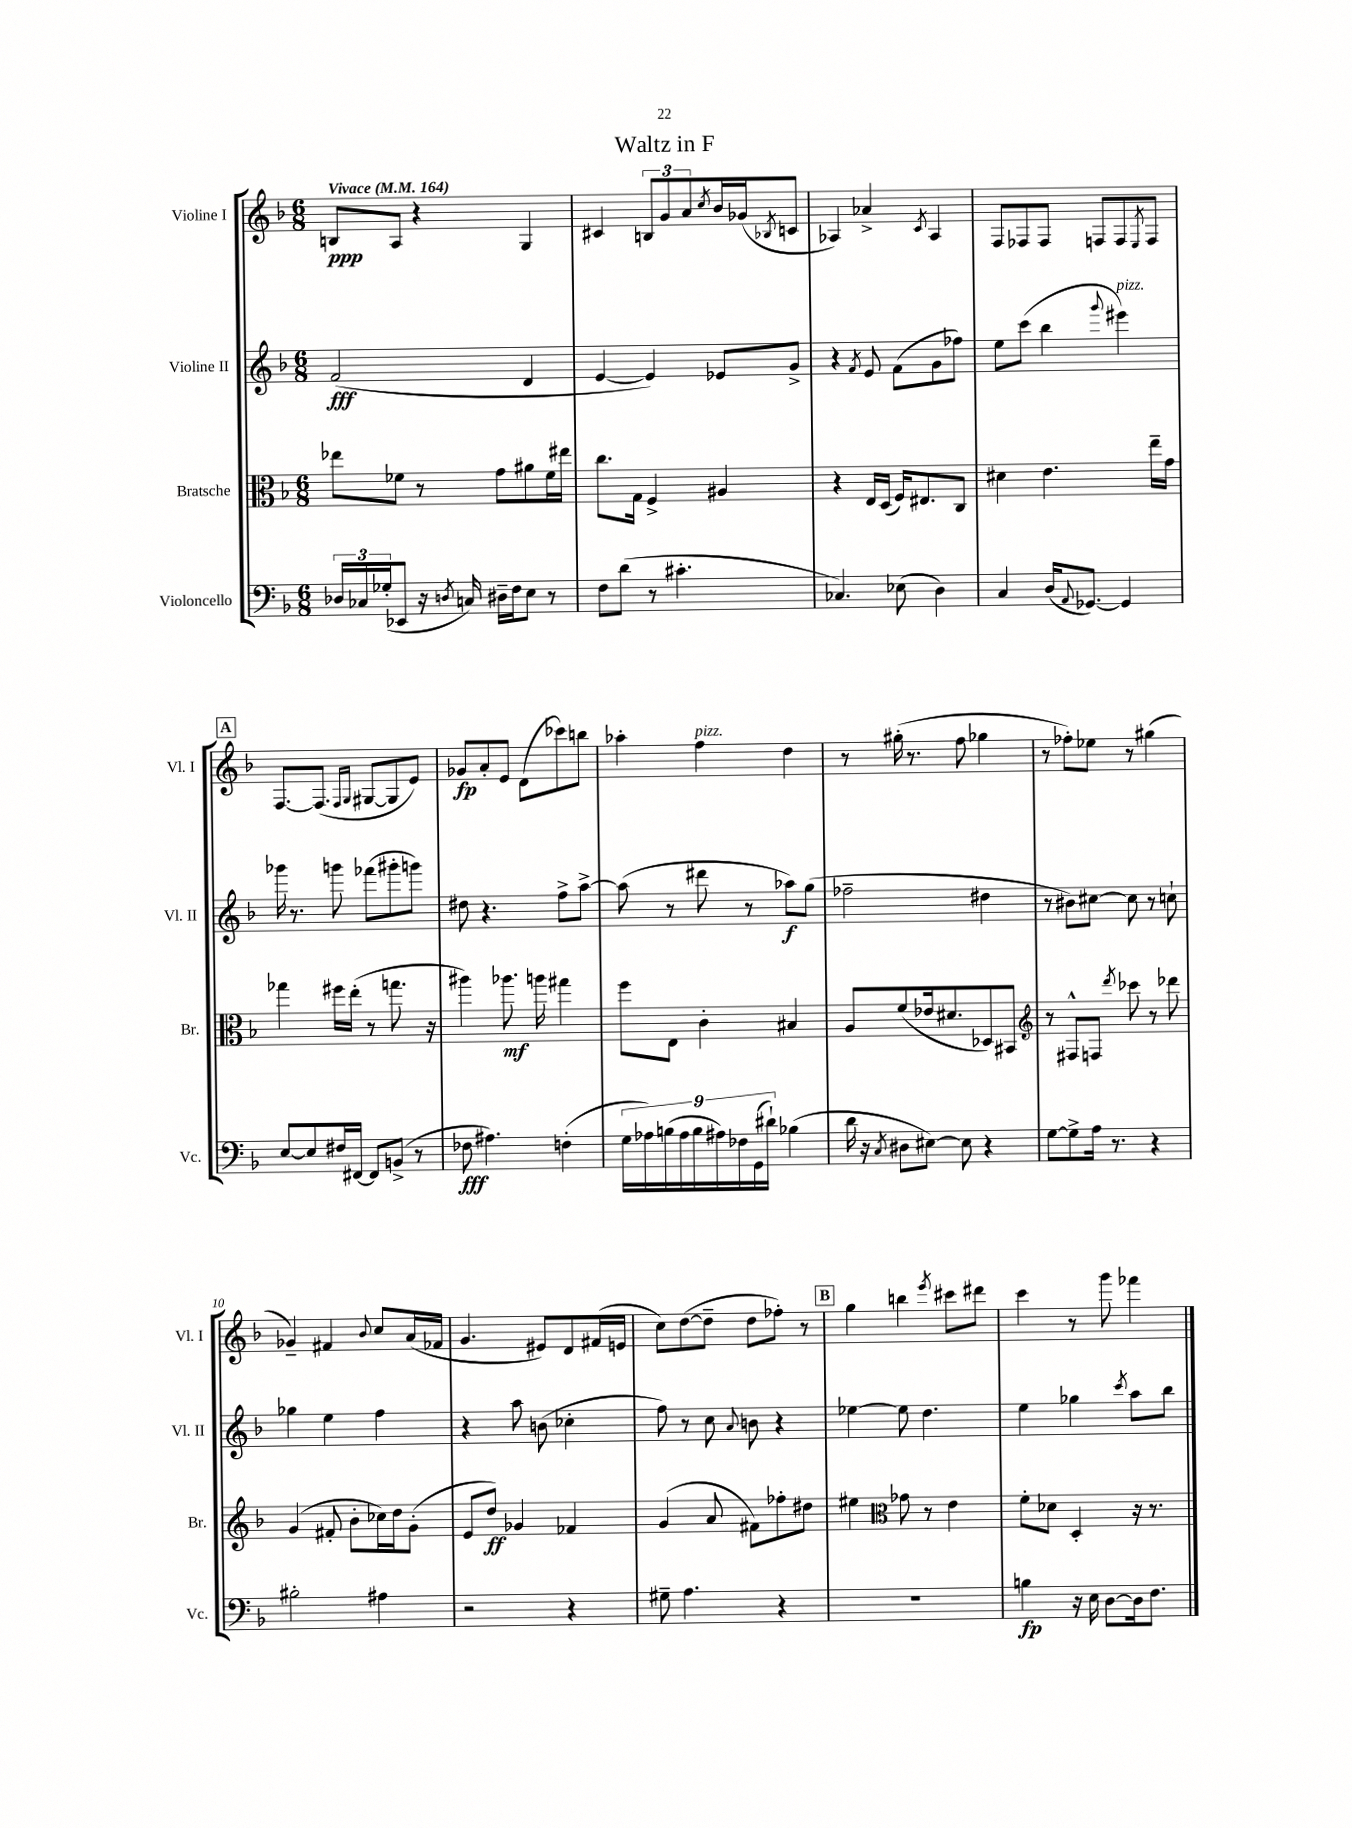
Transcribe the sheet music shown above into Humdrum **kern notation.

**kern	**kern	**kern	**kern
*staff4	*staff3	*staff2	*staff1
*clefF4	*clefC3	*clefG2	*clefG2
*k[b-]	*k[b-]	*k[b-]	*k[b-]
*M6/8	*M6/8	*M6/8	*M6/8
*MM164	*MM164	*MM164	*MM164
24D-/LL	8ee-\L	(2f/	8B/L
24C-/	.	.	.
(24G-'/J	.	.	.
8EE-/J	8f-\J	.	8A/J
16r	8r	.	4r
8qD/	.	.	.
16C/)	.	.	.
16D#~\LL	8g\L	.	.
16F\J	.	.	.
8E\J	8a#\	4d/	4G/
8r	16f-\L	.	.
.	16ee#\JJ	.	.
=	=	=	=
8F\L	8.cc\L	[4e/	4c#/
(8d\J	.	.	.
.	16G\Jk	.	.
8r	4F^/	4e/])	12B/L
.	.	.	12g/
4.c#'\	.	.	.
.	.	.	12a/
.	.	.	8qcc/
.	4A#/	8e-/L	16b-/L
.	.	.	(16g-/J
.	.	.	8qB-/
.	.	8g^/J	8c/J
=	=	=	=
4.C-/)	4r	4r	4A-/)
.	.	8qf/	.
.	16E/LL	8e/	4a-^/
.	(16D/JJ	.	.
(8E-\	16F/LK)	(8f\L	.
.	8.E#/	.	.
.	.	.	8qc/
4D\)	.	8g\	4A-/
.	8C/J	8ff-\J)	.
=	=	=	=
4C/	4d#\	8ee\L	8F/L
.	.	(8ccc\J	8F-/
(16D/LK	4.e\	4bb-\	8F-/J
8qqAA/	.	.	.
[8.GG-/J)	.	.	.
.	.	.	8F/L
.	.	8qqggg/	.
4GG-/]	.	4eee#\)	8F/
.	.	.	8qE/
.	16ee~\LL	.	8F/J
.	16g\JJ	.	.
=	=	=	=
[8E/L	4gg-\	16ggg-\	[8.F/L
.	.	8.r	.
8E/]	.	.	.
.	.	.	(8.F/]J
16F#/L	16ff#\LL	8ggg\	.
[16FF#/JJ	(16ee'\JJ	.	.
.	.	.	16qqF/LL
.	.	.	16qqG/JJ
8FF#/]L	8r	(8fff-\L	[8G#/L
(8BB^/J	8.gg\	8ggg#'\	8G#/]
8r	.	8ggg\J)	8e/J)
.	16r	.	.
=	=	=	=
8F-\	4aa#\)	8dd#\	8g-/L
4.A#\)	.	4.r	8a'/
.	8.aa-\	.	8e/J
.	.	.	(8d\L
.	16aa\	.	.
(4F'\	4gg#\	8ff^\L	8ccc-\)
.	.	[8aa^\J	8bb\J
=	=	=	=
18G\LL	8ff\L	(8aa\]	4aa-'\
18A-\)	.	.	.
(18B\	.	.	.
.	8E\J	8r	.
18A-\	.	.	.
18B\	.	.	.
.	4c'\	8ddd#\	4ff\
18A#\)	.	.	.
18F-\	.	.	.
.	.	8r	.
(18GG\	.	.	.
18d#`\JJ)	.	.	.
(4B-\	4B#/	8aa-\L)	4dd\
.	.	(8gg\J	.
=	=	=	=
16d\	8A/L	2ff-~\	8r
16r	.	.	.
8qC/	.	.	.
8D#\L	(8f/	.	(16gg#'\
.	.	.	8.r
[8E#\J)	16e-/k	.	.
.	8.d#/	.	.
8E#\]	.	.	8ff\
4r	8D-/)	4dd#\	4gg-\
.	8BB#/J	.	.
=	=	=	=
*	*clefG2	*	*
[8G\L	8r	8r	8r
8G^\]	8F#^^/L	8b#\L)	8ff-'\L)
16A\Jk	8F/J	[8cc#\J	8ee-\J
8.r	.	.	.
.	8qddd/	.	.
.	8ccc-\	8cc#\]	8r
4r	8r	8r	(4gg#\
.	8ddd-\	8cc`\	.
=	=	=	=
2B#'\	(4g/	4gg-\	4g-~/)
.	8f#'/	4ee\	4f#/
.	8b-'\L	.	.
.	.	.	8qqb-/
4A#\	16cc-\L)	4ff\	8cc/L
.	16dd\J	.	.
.	(8g'\J	.	(16a/L
.	.	.	16f-/JJ
=	=	=	=
2r	8e/L	4r	4.g/
.	8dd/J)	.	.
.	4g-/	8aa\	.
.	.	(8b\	8e#/L)
4r	4f-/	4cc-'\	8d/
.	.	.	(16f#/L
.	.	.	16e/JJ
=	=	=	=
8G#~\	(4g/	8ff\)	8cc\L)
4.A\	.	8r	([8dd\
.	8a/	8cc\	8dd~\]J
.	.	8qqa/	.
.	8f#\L)	8b\	8dd\L
4r	8ff-'\	4r	8ff-'\J)
.	8dd#\J	.	8r
=	=	=	=
2.r	4ee#\	[4ee-\	4gg\
*	*clefC3	*	*
.	8g-\	8ee-\]	4bb\
.	8r	4.dd\	.
.	.	.	8qeee/
.	4e\	.	8ccc#\L
.	.	.	8ddd#\J
=	=	=	=
4B\	8f'\L	4ee\	4ccc\
.	8d-\J	.	.
16r	4D'/	4gg-\	8r
16E\	.	.	.
[8D\L	.	.	8ggg\
.	.	8qccc/	.
16D\]k	16r	8aa\L	4fff-\
8.F\J	8.r	.	.
.	.	8bb-\J	.
==	==	==	==
*-	*-	*-	*-
